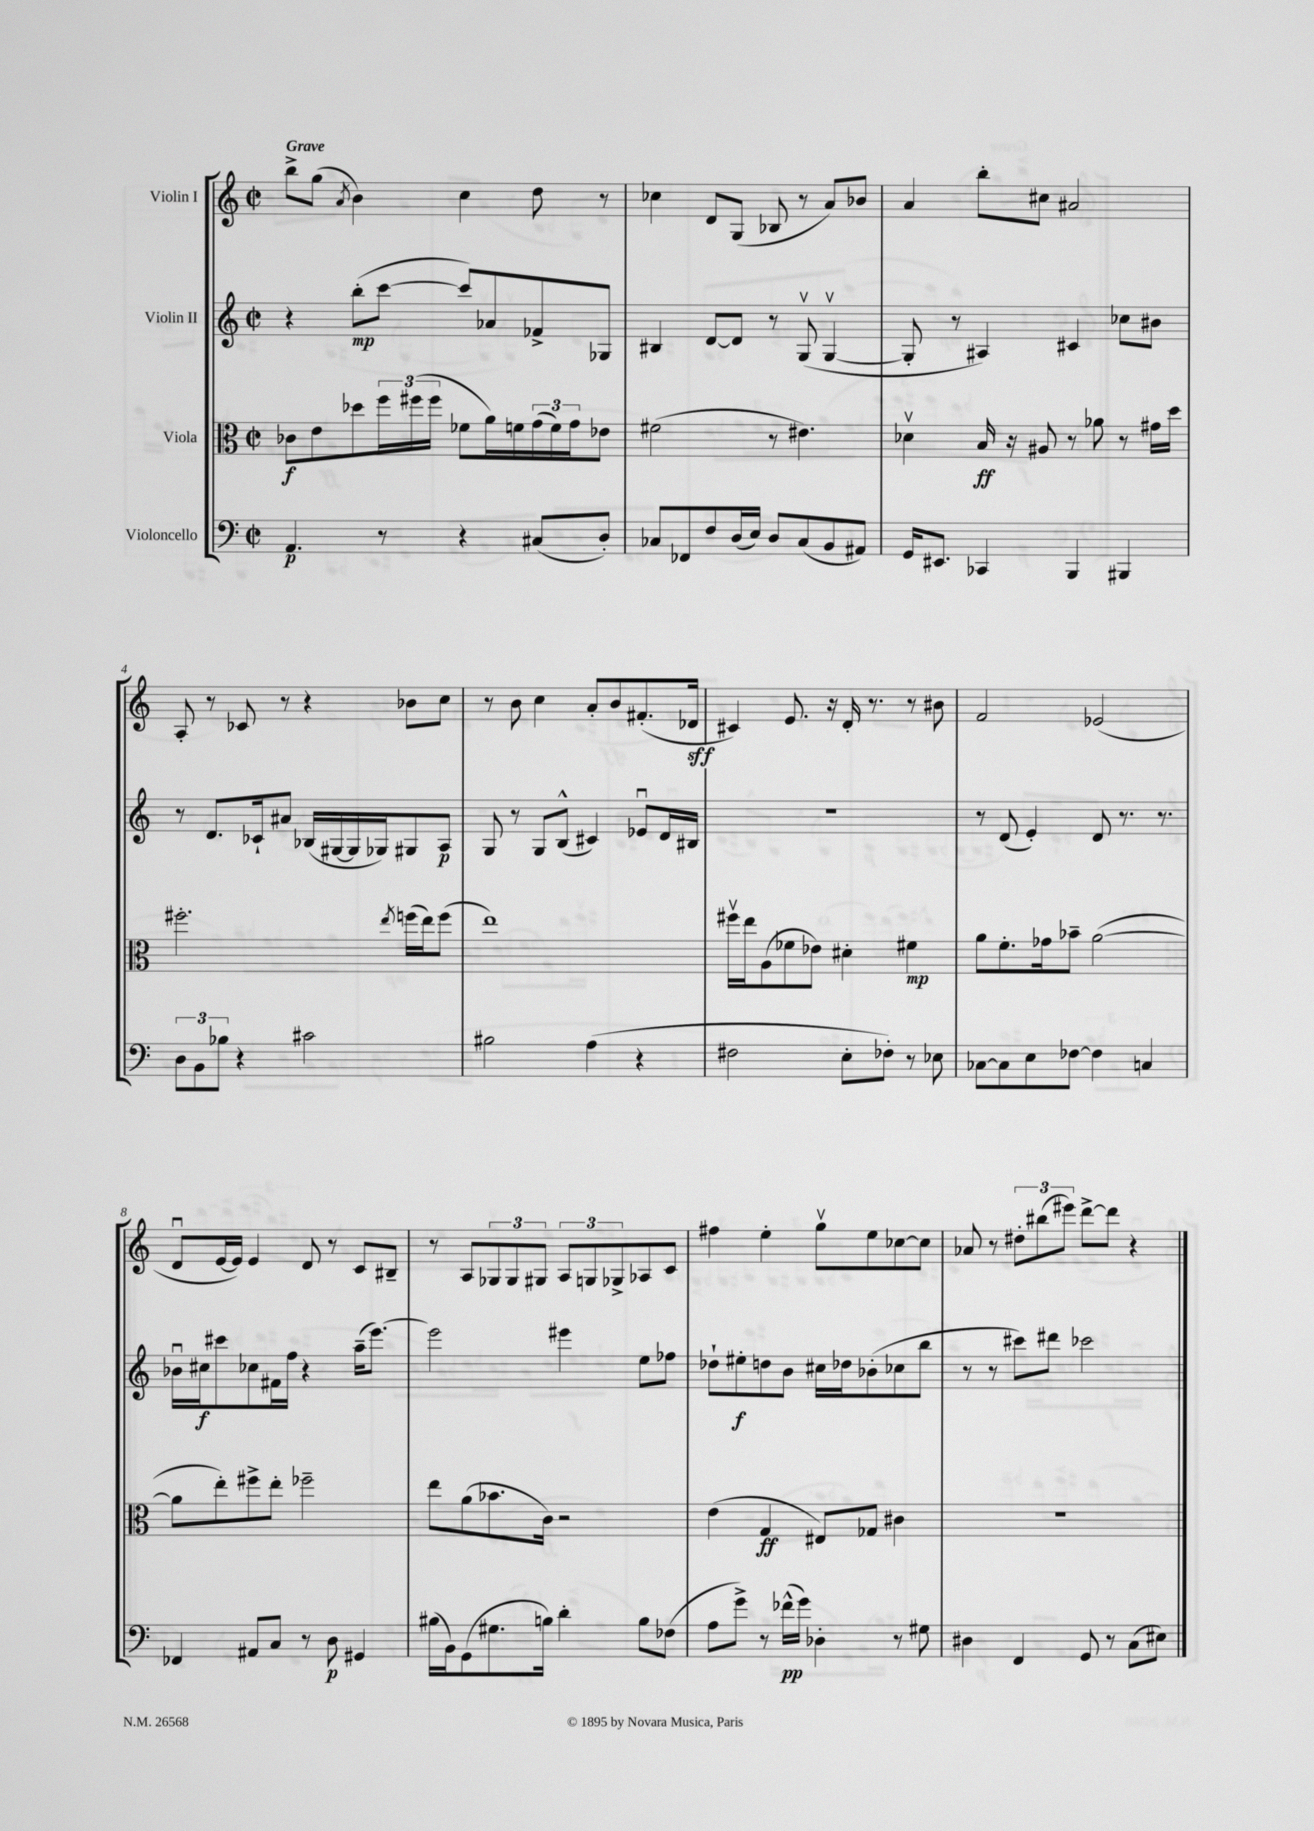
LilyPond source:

<<
\new StaffGroup <<
\new Staff = "s0" \with { instrumentName = "Violin I" } {
    \clef treble \key c \major \defaultTimeSignature \time 2/2 \tempo "Grave"
    b''8-> g''8( \acciaccatura { a'8 } b'4) c''4 d''8 r8 |
    ces''4 d'8 g8( bes8 r8 a'8) bes'8 |
    a'4 b''8-. cis''8 ais'2 |
    a8-. r8 ces'8 r8 r4 bes'8 c''8 |
    r8 b'8 c''4 a'8-. b'8 fis'8.-.( des'16\sff |
    cis'4) e'8. r16 d'16-. r8. r8 bis'8 |
    f'2 ees'2( |
    d'8\downbow e'16~ e'16) e'4 d'8 r8 c'8 bis8-- |
    r8 a8 \tuplet 3/2 { ges8 ges8 gis8 } \tuplet 3/2 { a8 g8 ges8-> } aes8 c'8 |
    fis''4 e''4-. g''8\upbow e''8 ces''8~ ces''8 |
    aes'8 r8 \tuplet 3/2 { dis''8-. bis''8( eis'''8) } d'''8~-> d'''8 r4 \bar "|." |
}
\new Staff = "s1" \with { instrumentName = "Violin II" } {
    \clef treble \key c \major \defaultTimeSignature \time 2/2
    r4 b''8-.\mp( c'''8~ c'''8) aes'8 fes'8-> ges8 |
    bis4 d'8~ d'8 r8 g8\upbow( g4~\upbow |
    g8-. r8 ais4) cis'4 ces''8 bis'8 |
    r8 d'8. ces'16-! ais'8 bes16( gis16~ gis16 ges16) gis8 a8\p |
    g8 r8 g8 b8-^( cis'4) ees'8\downbow d'16 bis16 |
    R1 |
    r8 d'8( e'4-.) d'8 r8. r8. |
    bes'16\downbow cis''16\f cis'''8 ces''8 fis'16 f''16 r4 a''16--( e'''8.~) |
    e'''2 eis'''4 e''8 fes''8 |
    des''8-! eis''8-.\f d''8 b'8 cis''16 des''16 bes'8-.( ces''8 b''8 |
    r8 r8 cis'''8) dis'''8 ces'''2 \bar "|." |
}
\new Staff = "s2" \with { instrumentName = "Viola" } {
    \clef alto \key c \major \defaultTimeSignature \time 2/2
    ces'8\f e'8 des''8 \tuplet 3/2 { f''16 fis''16( fis''16 } fes'8 a'16) f'16 \tuplet 3/2 { g'16( f'16) g'16 } ees'8 |
    fis'2( r8 eis'4.) |
    des'4\upbow b16\ff r16 ais8 r8 aes'8 r8 gis'16 d''16 |
    fis''2.-. \acciaccatura { e''8 } f''16( e''16) f''8( |
    e''1) |
    fis''16\upbow e''16 a8( fes'8 ees'8) dis'4-. fis'4\mp |
    a'8 f'8.-. ges'16 bes'8-- a'2~( |
    a'8 e''8-.) fis''8-> e''8-. fes''2-- |
    e''8 a'8( bes'8. c'16) r2 |
    e'4( g4\ff eis8) ges8 cis'4 |
    R1 \bar "|." |
}
\new Staff = "s3" \with { instrumentName = "Violoncello" } {
    \clef bass \key c \major \defaultTimeSignature \time 2/2
    a,4.\p r8 r4 cis8( d8-.) |
    ces8 fes,8 f8 d16( e16) d8 ces8( b,8 ais,8) |
    g,16 eis,8. ces,4 b,,4 bis,,4 |
    \tuplet 3/2 { d8 b,8 bes8 } r4 cis'2 |
    bis2 a4( r4 |
    fis2 e8-. fes8-.) r8 ees8 |
    ces8~ ces8 e8 fes8~ fes4 c4 |
    fes,4 ais,8 c8 r8 d8\p gis,4 |
    bis16( b,16) g,8( gis8. b16) d'4-. b8 fes8( |
    a8 g'8->) r8 fes'16-^\pp( g'16) des4-. r8 gis8 |
    dis4 f,4 g,8 r8 c8( eis8) \bar "|." |
}
>>
>>
